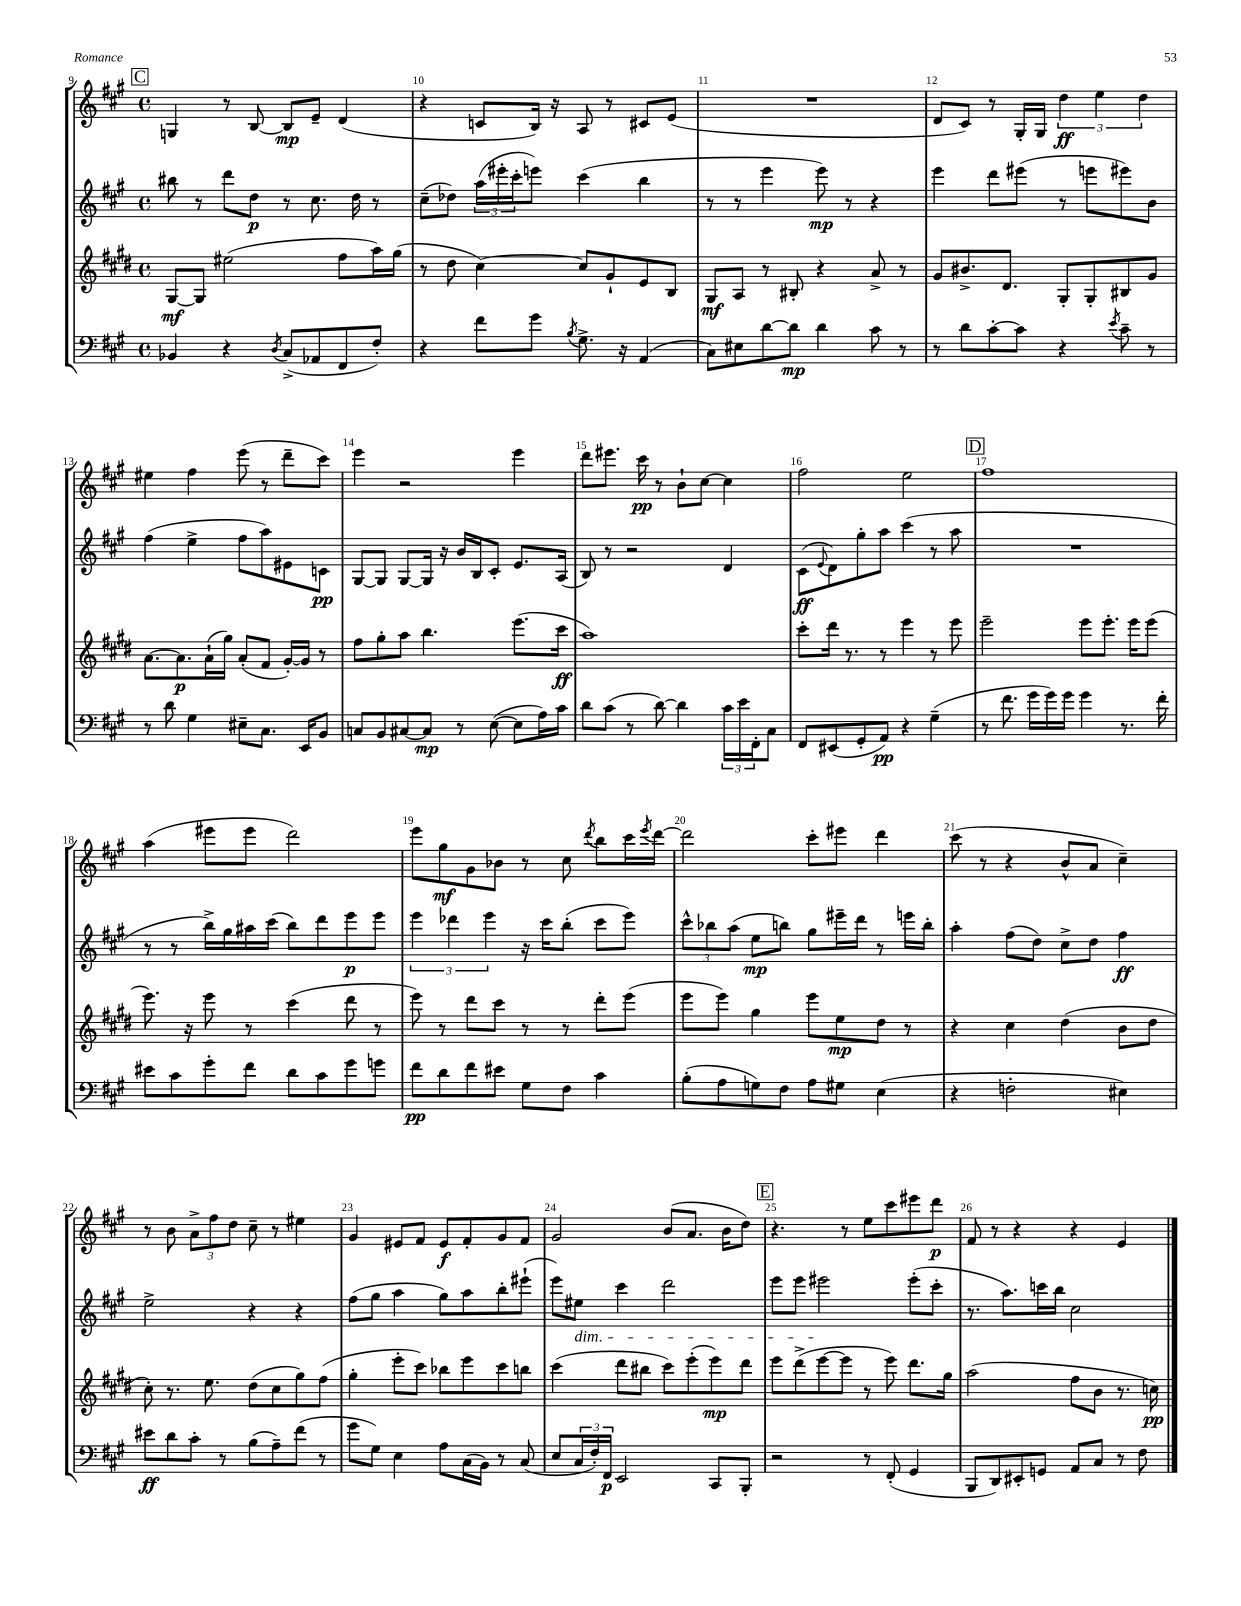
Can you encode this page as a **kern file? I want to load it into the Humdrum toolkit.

**kern	**kern	**kern	**kern
*staff4	*staff3	*staff2	*staff1
*clefF4	*clefG2	*clefG2	*clefG2
*k[f#c#g#]	*k[f#c#g#d#]	*k[f#c#g#]	*k[f#c#g#]
*M4/4	*M4/4	*M4/4	*M4/4
*met(c)	*met(c)	*met(c)	*met(c)
4BB-	[8G#	8bb#	4G
.	8G#]	8r	.
4r	(2ee#	8ddd	8r
.	.	8dd	[8B
8qD	.	.	.
(8C#^	.	8r	8B]
8AA-	.	8.cc#	8e~
8FF#	8ff#	.	(4d
.	.	16dd	.
8F#')	16aa)	8r	.
.	(16gg#	.	.
=	=	=	=
4r	8r	(8cc#~	4r
.	8dd#	8dd-)	.
8f#	[4cc#)	(24aa	8c
.	.	24eee#'	.
.	.	24ccc#'	.
8g#	.	8eee)	16B)
.	.	.	16r
8qB	.	.	.
8.G#^	8cc#]	(4ccc#	8A
.	8g#`	.	8r
16r	.	.	.
(4AA	8e	4bb	8c#
.	8B	.	(8e
=	=	=	=
8C#)	8G#	8r	1r
8E#	8A	8r	.
[8d	8r	4eee	.
8d]	8B#'	.	.
4d	4r	8eee)	.
.	.	8r	.
8c#	8a^	4r	.
8r	8r	.	.
=	=	=	=
8r	8g#	4eee	8d
8d	8.b#^	.	8c#)
[8c#'	.	8ddd	8r
.	8.d#	.	.
8c#]	.	(8eee#	16G#'
.	.	.	16G#
4r	8G#'	8r	6dd
.	8G#'	8eee	.
.	.	.	6ee
8qe	.	.	.
8c#~	8B#	8eee#)	.
.	.	.	6dd
8r	8g#	8b	.
=	=	=	=
8r	[8.a	(4ff#	4ee#
8d	.	.	.
.	8.a]	.	.
4G#	.	4ee^	4ff#
.	(16a`	.	.
.	16gg#)	.	.
8E#~	(8a'	8ff#	(8eee
8.C#	8f#	8aa)	8r
.	[16g#')	8e#	8ddd~
16EE	16g#]	.	.
8BB	8r	8c	8ccc#)
=	=	=	=
8C	8ff#	[8G#	4eee
8BB	8gg#'	8G#]	.
[8C#	8aa	[8G#	2r
8C#]	4.bb	16G#]	.
.	.	16r	.
8r	.	16b	.
.	.	16B	.
([8E	.	8c#'	.
8E]	(8.eee	8.e	4eee
16A)	.	.	.
16c#	16ccc#	(16A	.
=	=	=	=
8d	1aa)	8B)	8ddd
(8c#	.	8r	8.eee#
8r	.	2r	.
.	.	.	16ccc#
[8d)	.	.	8r
4d]	.	.	8b`
.	.	.	[8cc#
24c#	.	4d	4cc#]
24e	.	.	.
24FF#'	.	.	.
8C#	.	.	.
=	=	=	=
8FF#	8ccc#'	(8c#	2ff#
.	.	8qqe	.
(8EE#	16ddd#	8d)	.
.	8.r	.	.
8GG#'	.	8gg#'	.
8AA)	8r	8aa	.
4r	4eee	(4ccc#	2ee
(4G#~	8r	8r	.
.	8eee	8aa	.
=	=	=	=
8r	2eee~	1r	1ff#
8.f#	.	.	.
16g#	.	.	.
16g#)	.	.	.
16g#	.	.	.
4g#	8eee	.	.
.	8.eee'	.	.
8.r	.	.	.
.	16eee	.	.
.	(8eee	.	.
16f#'	.	.	.
=	=	=	=
8e#	8.eee)	8r	(4aa
8c#	.	8r	.
.	16r	.	.
8g#'	8eee	16bb^)	8eee#
.	.	16gg#	.
8f#	8r	16aa#	8eee#
.	.	(16ccc#	.
8d	(4ccc#	8bb)	2ddd)
8c#	.	8ddd	.
8g#	8ddd#	8eee	.
8g	8r	8eee	.
=	=	=	=
8f#	8eee)	6eee	8eee
8d	8r	.	8gg#
.	.	6ddd-	.
8f#	8ddd#	.	8g#
.	.	6eee	.
8e#	8ccc#	.	8b-
8G#	8r	16r	8r
.	.	16ccc#	.
8F#	8r	(8bb'	8cc#
.	.	.	8qddd
4c#	8ddd#'	8ccc#	8bb
.	(8eee	8eee)	16ccc#
.	.	.	8qeee
.	.	.	[16ddd
=	=	=	=
(8B'	8eee	12ccc#^^	2ddd]
.	.	12bb-	.
8A	8eee)	.	.
.	.	(12aa	.
8G)	4gg#	8ee	.
8F#	.	8bb)	.
8A	8eee	8gg#	8ccc#'
8G#	8ee	16eee#~	8eee#
.	.	16ddd	.
(4E	8dd#	8r	4ddd
.	8r	16eee	.
.	.	16bb'	.
=	=	=	=
4r	4r	4aa'	(8ccc#
.	.	.	8r
2F'	4cc#	(8ff#	4r
.	.	8dd)	.
.	(4dd#	8cc#^	8b^^
.	.	8dd	8a
4E#)	8b	4ff#	4cc#~)
.	8dd#	.	.
=	=	=	=
8e#	8cc#')	2ee^	8r
8d	8.r	.	8b
8c#'	.	.	12a^
.	8.ee	.	.
.	.	.	12ff#
8r	.	.	.
.	.	.	12dd
(8B	(8dd#	4r	8cc#~
8A~)	8cc#	.	8r
(8f#	8gg#)	4r	4ee#
8r	(8ff#	.	.
=	=	=	=
8g#	4gg#'	(8ff#	4g#
8G#)	.	8gg#	.
4E	8eee'	4aa	8e#
.	8ccc#)	.	8f#
8A	8bb-	8gg#)	8e#
(16C#	8eee	8aa	8f#'
16BB)	.	.	.
8r	8ccc#	8bb'	8g#
(8C#	8bb	(8eee#`	8f#
=	=	=	=
8E	(4ccc#	8eee)	2g#
24C#	.	8ee#	.
24F#')	.	.	.
24FF#	.	.	.
2EE	8ddd#	4ccc#	.
.	8bb#	.	.
.	8ccc#)	2ddd	(8b
.	(8eee'	.	8.a
8CC#	8eee)	.	.
.	.	.	16b
8BBB'	8ddd#	.	8dd)
=	=	=	=
2r	8eee	8eee	4.r
.	(8ddd#^	8eee	.
.	[8eee	2eee#	.
.	8eee]	.	8r
8r	8r	.	8ee
(8FF#'	8eee)	.	8ccc#
4GG#	8.ddd#	(8eee#'	8eee#
.	.	8ccc#'	8ddd
.	16gg#	.	.
=	=	=	=
8BBB	(2aa	8.r	8f#
8DD)	.	.	8r
.	.	8.aa)	.
8EE#'	.	.	4r
8GG	.	16ccc	.
.	.	16bb	.
8AA	8ff#	2cc#	4r
8C#	8b	.	.
8r	8.r	.	4e
8F#	.	.	.
.	16cc)	.	.
==	==	==	==
*-	*-	*-	*-
